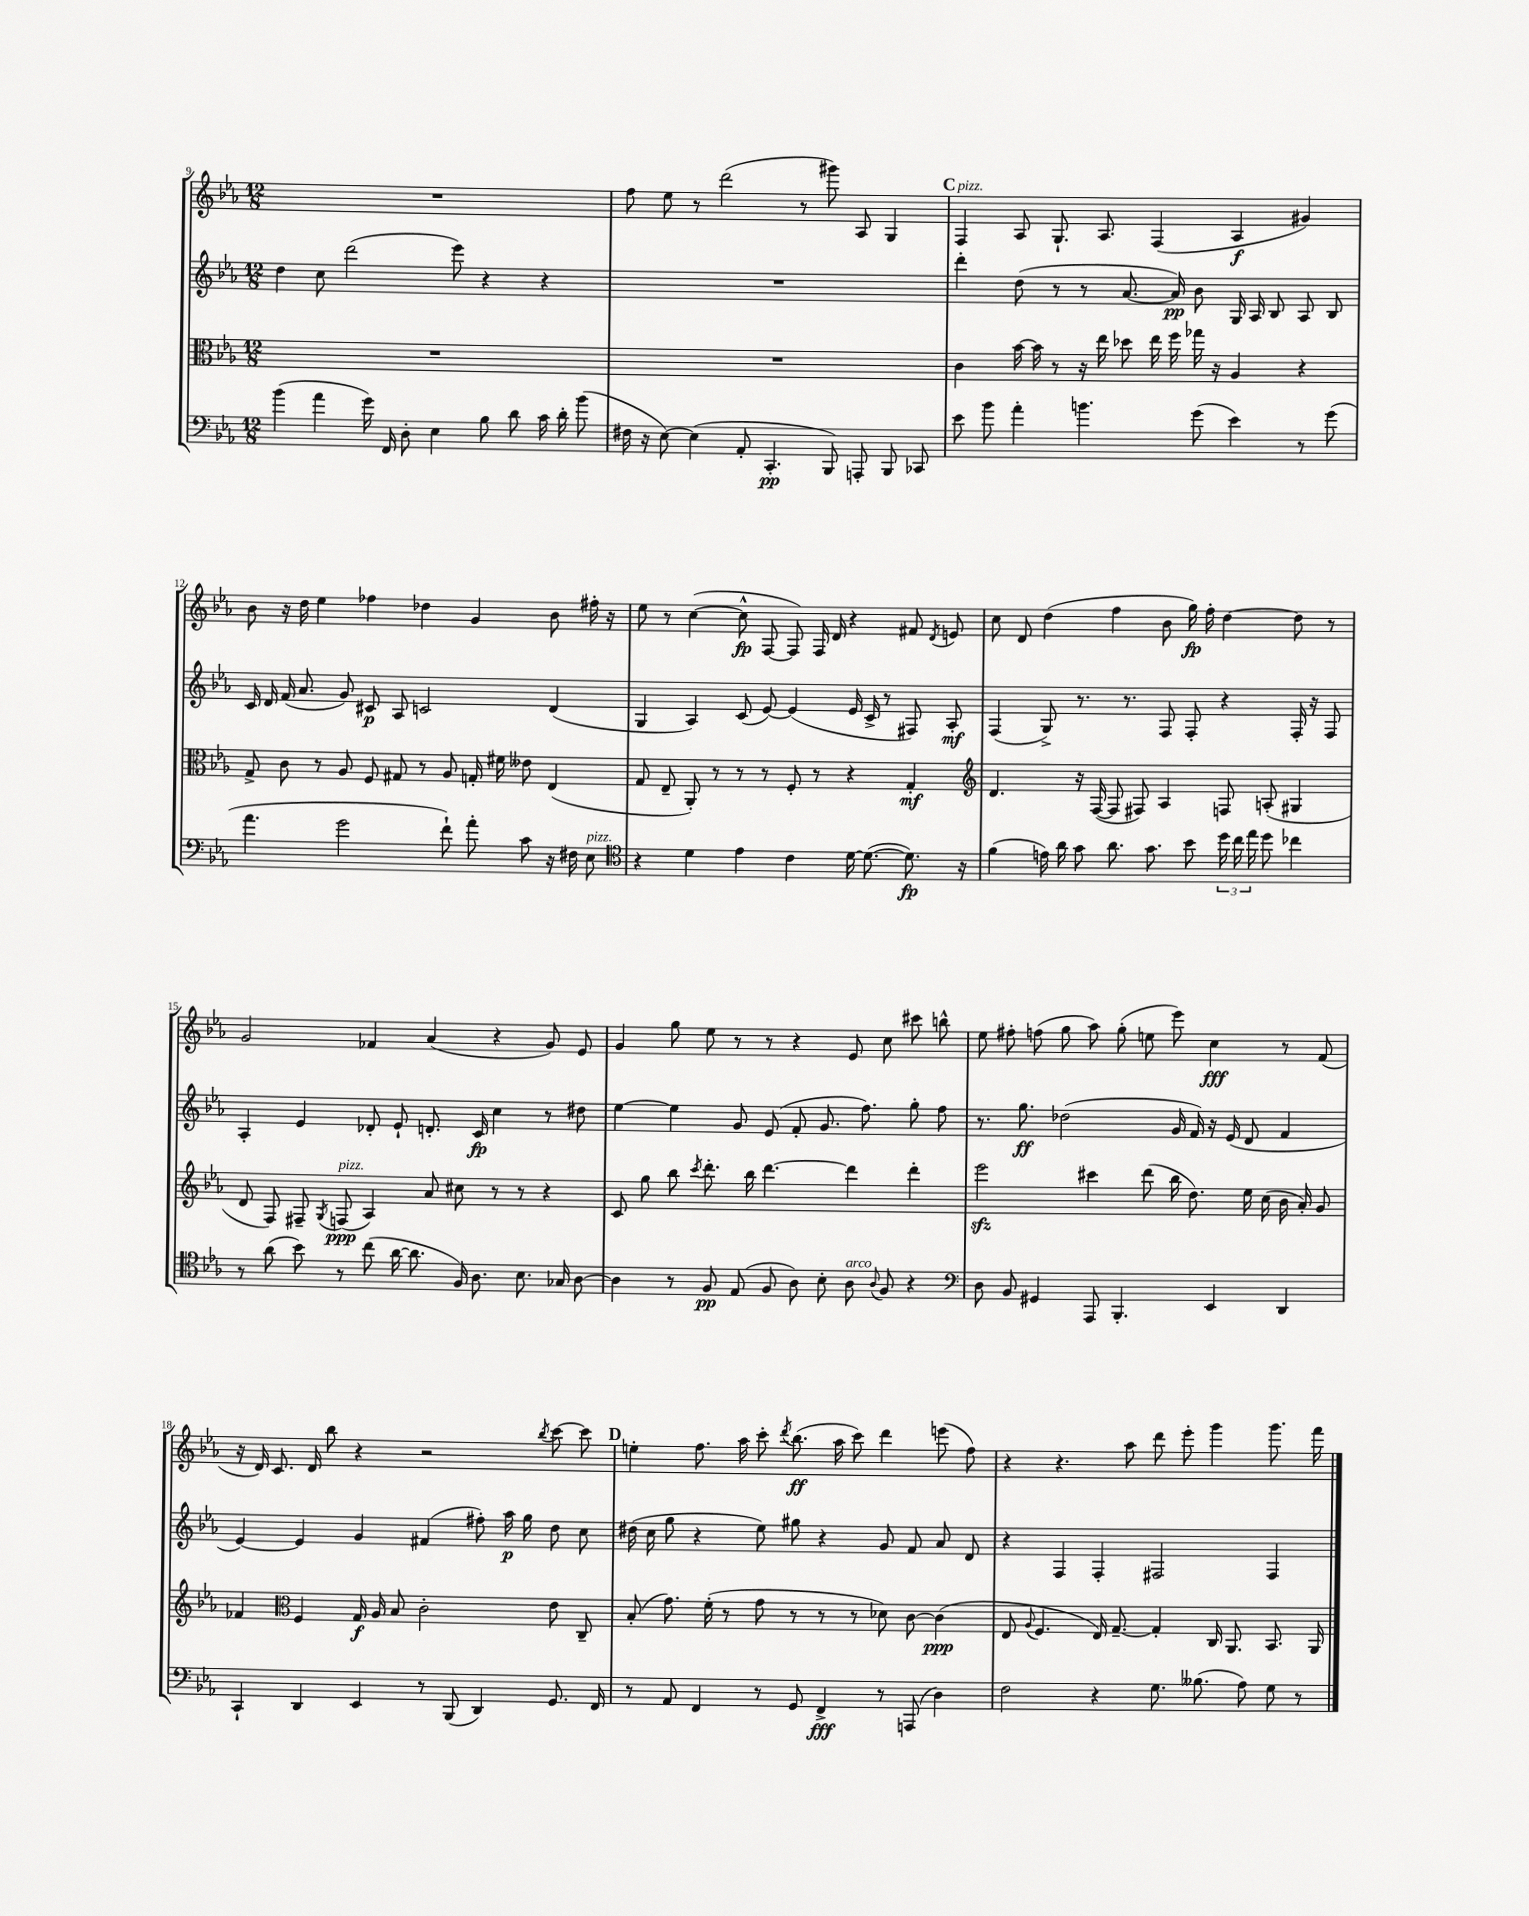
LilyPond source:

<<
\new StaffGroup <<
\new Staff = "s0" {
    \clef treble \key ees \major \numericTimeSignature \time 12/8
    \autoBeamOff R1. |
    f''8 ees''8 r8 d'''2( r8 gis'''8) aes8 g4 |
    \mark \markup { \bold "C" } f4^\markup { \italic "pizz." } aes8 g8.-! aes8. f4( aes4\f gis'4) |
    bes'8 r16 d''16 ees''4 fes''4 des''4 g'4 bes'8 fis''16-. r16 |
    ees''8 r8 c''4~( c''8-^\fp f8~ f8) f16 d'16 r4 fis'8 \acciaccatura { d'8 } e'8 |
    c''8 d'8 d''4( f''4 bes'8 g''16\fp) f''16-. d''4~ d''8 r8 |
    g'2 fes'4 aes'4( r4 g'8) ees'8 |
    g'4 g''8 ees''8 r8 r8 r4 ees'8 c''8 cis'''8 b''8-^ |
    ees''8 fis''8-. f''8( g''8 aes''8) g''8-.( e''8 ees'''8) c''4\fff r8 f'8( |
    r16 d'16) c'8. d'16 bes''8 r4 r2 \acciaccatura { bes''8 } c'''8~ c'''8 |
    \mark \markup { \bold "D" } e''4-. f''8. aes''16 c'''8-. \acciaccatura { d'''8 } bes''8.\ff( aes''16 c'''8) d'''4 e'''8( f''8) |
    r4 r4. aes''8 d'''8 ees'''8-. g'''4 g'''8. f'''16 \bar "|." |
}
\new Staff = "s1" {
    \clef treble \key ees \major \numericTimeSignature \time 12/8
    \autoBeamOff d''4 c''8 d'''2( ees'''8) r4 r4 |
    R1. |
    \mark \markup { \bold "C" } d'''4-. d''8( r8 r8 aes'8.~ aes'16\pp) bes'8 g16 aes16 bes8 aes8 bes8 |
    c'16 d'16 f'16( aes'8. g'8) cis'8\p aes8 c'2 d'4( |
    g4 aes4) c'8( ees'8~) ees'4( ees'16 c'16-> r8 fis8) aes8-.\mf |
    f4( g8->) r8. r8. f8 f8-. r4 f16-. r16 f8 |
    aes4-. ees'4 des'8-. ees'8-! d'8.-. c'16\fp c''4 r8 dis''8 |
    ees''4~ ees''4 g'8 ees'8( f'8-. g'8. f''8.) g''8-. f''8 |
    r8. g''8.\ff des''2( g'16 f'16) r16 ees'16( d'8 f'4 |
    ees'4~) ees'4 g'4 fis'4( fis''8-.) aes''16\p g''16 d''8 c''8 |
    \mark \markup { \bold "D" } dis''16( c''16 g''8 r4 ees''8) gis''8 r4 g'8 f'8 aes'8 d'8 |
    r4 f4 f4-. fis2 fis4 \bar "|." |
}
\new Staff = "s2" {
    \clef alto \key ees \major \numericTimeSignature \time 12/8
    \autoBeamOff R1. |
    R1. |
    \mark \markup { \bold "C" } c'4 bes'16~ bes'16 r8 r16 ees''16 des''8 ees''16 f''16 ges''16 r16 aes4 r4 |
    g8-> c'8 r8 aes8 f8 gis8 r8 aes8 g16-. fis'16 eeses'8 ees4( |
    g8 ees8-- aes,8-.) r8 r8 r8 f8-. r8 r4 g4-.\mf |
    \clef treble d'4. r16 f16~( f8 fis8) aes4 f8 a8-.( gis4 |
    d'8 f8) fis8-- \acciaccatura { g8 } f8\ppp^\markup { \italic "pizz." }( aes4) aes'8 cis''8 r8 r8 r4 |
    c'8 g''8 bes''8 \acciaccatura { c'''8 } d'''8.-. bes''16 d'''4.~ d'''4 d'''4-. |
    ees'''2\sfz cis'''4 d'''8( bes''16 d''8.) ees''16 c''16( bes'16 aes'16-.) g'8 |
    fes'4 \clef alto f4 g16\f aes16 bes8 c'2-. ees'8 c8-- |
    \mark \markup { \bold "D" } bes8-.( g'8.) f'16-.( r8 g'8 r8 r8 r8 des'8) c'8~ c'4\ppp( |
    ees8 \appoggiatura { aes8 } f4. ees16) g8.~-- g4-. c16 aes,8. bes,8. aes,16 \bar "|." |
}
\new Staff = "s3" {
    \clef bass \key ees \major \numericTimeSignature \time 12/8
    \autoBeamOff bes'4( aes'4 g'16) f,16 d8-. ees4 bes8 d'8 c'16 d'16-. bes'8( |
    fis16 r16 ees8~) ees4( aes,8-. c,4.-.\pp bes,,8) a,,8-. bes,,8 ces,8 |
    \mark \markup { \bold "C" } ees'8 bes'8 aes'4-. b'4. g'8( ees'4) r8 g'8( |
    aes'4. g'2 f'8-!) aes'8-. c'8 r16 fis16 ees8^\markup { \italic "pizz." } |
    \clef tenor r4 d'4 ees'4 c'4 d'16~ d'8.~( d'8.\fp) r16 |
    f'4( e'16) aes'16 g'8 aes'8. g'8. bes'8 \tuplet 3/2 { d''16 c''16 ees''16 } d''8 ces''4 |
    r8 aes'8( bes'8) r8 c''8( aes'16~ aes'8. f16) aes8. bes8. ges16 aes8~ |
    aes4 r8 f8\pp ees8( f8 aes8) bes8-. aes8^\markup { \italic "arco" } \appoggiatura { aes8 } f8 r4 |
    \clef bass d8 bes,8 gis,4 aes,,8 bes,,4.-. ees,4 d,4 |
    c,4-! d,4 ees,4 r8 bes,,8( d,4) g,8. f,16 |
    \mark \markup { \bold "D" } r8 aes,8 f,4 r8 g,8 f,4->\fff r8 a,,8( d4) |
    f2 r4 g8. beses8.( aes8) g8 r8 \bar "|." |
}
>>
>>
\layout { \context { \Score currentBarNumber = #9 } }
